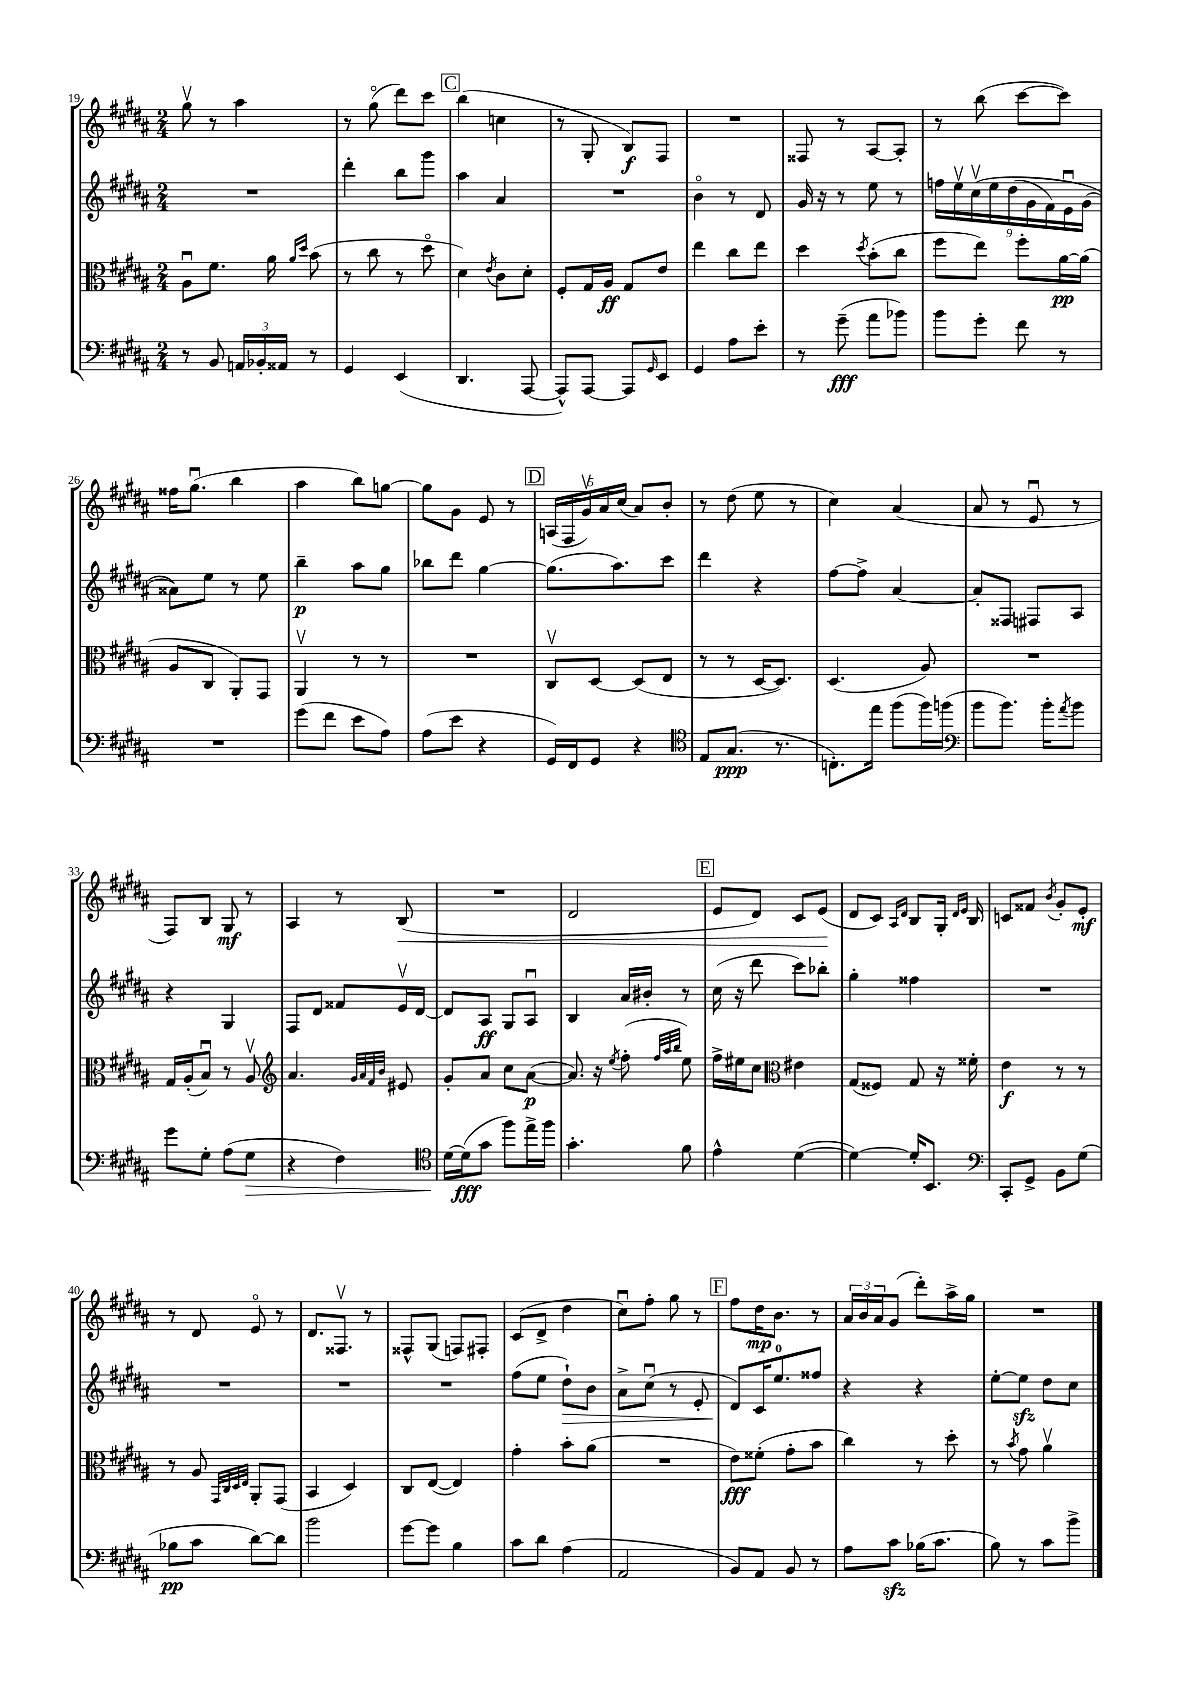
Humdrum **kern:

**kern	**kern	**kern	**kern
*staff4	*staff3	*staff2	*staff1
*clefF4	*clefC3	*clefG2	*clefG2
*k[f#c#g#d#a#]	*k[f#c#g#d#a#]	*k[f#c#g#d#a#]	*k[f#c#g#d#a#]
*M2/4	*M2/4	*M2/4	*M2/4
8r	8A#u\L	2r	8gg#v\
8BB/	8.f#\J	.	8r
24AA/LL	.	.	4aa#\
24BB-'/	.	.	.
.	16a#\	.	.
24AA##/JJ	.	.	.
.	16qqa#/LL	.	.
.	16qqdd#/JJ	.	.
8r	(8b\	.	.
=	=	=	=
4GG#/	8r	4ddd#'\	8r
.	8cc#\	.	(8gg#o\
(4EE/	8r	8bb\L	8ddd#\L)
.	8dd#o\	8ggg#\J	8ccc#\J
=	=	=	=
4.DD#/	4d#\)	4aa#\	(4bb\
.	8qe/	.	.
.	8c#\L	4a#/	4cc\
[8AAA#/	8d#'\J	.	.
=	=	=	=
8AAA#^^/]L)	8F#'/L	2r	8r
[8AAA#/J	16G#/L	.	8G#'/
.	16A#/JJ	.	.
8AAA#/]L	8G#/L	.	8B/L)
16qqGG#/	.	.	.
8EE/J	8e/J	.	8F#/J
=	=	=	=
4GG#/	4ee\	4bo\	2r
8A#\L	8cc#\L	8r	.
8e'\J	8ee\J	8d#/	.
=	=	=	=
8r	4dd#\	16g#/	8F##/
.	.	16r	.
(8g#~\	.	8r	8r
.	8qdd#/	.	.
8a#\L	(8b'\L	8ee\	[8A#/L
8b-\J)	8cc#\J	8r	8A#'/]J
=	=	=	=
8b\L	8ff#\L	18ff\LL	8r
.	.	18eev\	.
.	.	&(18cc#v\	.
8g#'\J	8ee\J)	.	(8bb\
.	.	18ee\	.
.	.	(18dd#\	.
8f#\	8ff#'\L	.	[8ccc#\L
.	.	18g#\	.
.	.	18f#\)	.
8r	[16a#\L	.	8ccc#\]J)
.	.	18eu\	.
.	(16a#\]JJ	.	.
.	.	(18g#\JJ	.
=	=	=	=
2r	8A#/L	8a##\L)&)	16ff##\LK
.	.	.	(8.gg#u\J
.	8C#/J	8ee\J	.
.	8AA#'/L)	8r	4bb\
.	8GG#/J	8ee\	.
=	=	=	=
(8g#\L	4AA#v/	4bb~\	4aa#\
8f#\J	.	.	.
8e\L	8r	8aa#\L	8bb\L)
8A#\J)	8r	8gg#\J	[8gg\J
=	=	=	=
(8A#\L	2r	8bb-\L	8gg\]L
8e\J	.	8ddd#\J	8g#\J
4r	.	[4gg#\	8e/
.	.	.	8r
=	=	=	=
16GG#/LL)	8C#v/L	(8.gg#\]L	(20A/LL
.	.	.	20F#/
16FF#/J	.	.	.
.	.	.	20g#v/)
8GG#/J	[8D#/J	.	.
.	.	.	20a#/
.	.	8.aa#\)	.
.	.	.	(20cc#/JJ
4r	(8D#/]L	.	8a#/L)
.	8E/J	8ccc#\J	8b'/J
=	=	=	=
*clefC4	*	*	*
8E/L	8r	4ddd#\	8r
(8.G#/J	8r	.	(8dd#\
.	[16D#/LK	4r	8ee\
8.r	8.D#/]J)	.	.
.	.	.	8r
=	=	=	=
8.C'\L)	(4.D#/	[8ff#\L	4cc#\)
.	.	8ff#^\]J	.
16ee\Jk	.	.	.
(8ff#\L	.	[4a#/	(4a#/
16ff#\L)	8A#/)	.	.
(16ff\JJ	.	.	.
=	=	=	=
*clefF4	*	*	*
8b\L	2r	8a#'/]L	8a#/
8.b\J)	.	8F##/J	8r
.	.	8F#/L	8eu/
16b'\LK	.	.	.
8qa#/	.	.	.
8b\J	.	8A#/J	8r
=	=	=	=
8g#\L	16G#/LL	4r	8F#/L)
.	(16A#'/J	.	.
8G#'\J	8Bu/J)	.	8B/J
(8A#\L	8r	4G#/	8G#/
8G#\J	8A#v/	.	8r
=	=	=	=
*	*clefG2	*	*
4r	4.a#/	8F#/L	4A#/
.	.	8d#/J	.
4F#\)	.	8f##/L	8r
.	32qqg#/LLL	.	.
.	32qqa#/	.	.
.	32qqf#/	.	.
.	32qqb/JJJ	.	.
.	8e#/	16ev/L	(8B/
.	.	[16d#/JJ	.
=	=	=	=
*clefC4	*	*	*
[16d#\LL	8g#'/L	8d#/]L	2r
(16d#\]J	.	.	.
8g#\J	8a#/J	8A#/J	.
8ff#\L)	8cc#\L	8G#/L	.
16ee^\L	([8a#\J	8A#u/J	.
16ff#\JJ	.	.	.
=	=	=	=
4.g#'\	8.a#/])	4B/	2d#/
.	16r	.	.
.	8qee/	.	.
.	(8ff#'\	16a#/LL	.
.	.	16b#'/JJ	.
.	32qqff#/LLL	.	.
.	32qqaa#/	.	.
.	32qqbb/JJJ	.	.
8f#\	8ee\)	8r	.
=	=	=	=
4e^^\	16ff#^\LL	(16cc#\	8e/L
.	16ee#\J	16r	.
.	8cc#\J	8ddd#\	8d#/J)
*	*clefC3	*	*
([4d#\	4e#\	8ccc#\L)	8c#/L
.	.	8bb-'\J	(8e/J
=	=	=	=
4d#\_)	(8G#/L	4gg#'\	8d#/L
.	8F##/J)	.	8c#/J)
.	.	.	16qqA#/LL
.	.	.	16qqd#/JJ
16d#'/]LK	8G#/	4ff##\	8B/L
8.BB/J	.	.	.
.	16r	.	16G#'/Jk
.	.	.	16qqd#/LL
.	.	.	16qqe/JJ
.	16f##'\	.	16B/
=	=	=	=
*clefF4	*	*	*
8CC#'/L	4e\	2r	8c/L
8GG#^/J	.	.	8f##/J
.	.	.	8qb/
8BB\L	8r	.	8g#'/L
(8G#\J	8r	.	8e'/J
=	=	=	=
8B-\L	8r	2r	8r
8c#\J	8A#/	.	8d#/
.	32qqGG#/LLL	.	.
.	32qqC#/	.	.
.	32qqD#/	.	.
.	32qqE/JJJ	.	.
[8d#\L)	8AA#'/L	.	8eo/
8d#\]J	(8GG#/J	.	8r
=	=	=	=
2b\	4BB/	2r	8.d#/L
.	.	.	8.F##v/J
.	4D#/)	.	.
.	.	.	8r
=	=	=	=
[8g#\L	8C#/L	2r	8F##^^/L
8g#\]J	([8E/J	.	(8G#/J
4B\	4E/])	.	8F/L)
.	.	.	8F#'/J
=	=	=	=
8c#\L	4g#'\	(8ff#\L	(8c#/L
8d#\J	.	8ee\J	8d#^/J
(4A#\	8b'\L	8dd#`\L)	4dd#\
.	(8a#\J	8b\J	.
=	=	=	=
2AA#/	2r	8a#^\L	8cc#u\L)
.	.	(8cc#u\J	8ff#'\J
.	.	8r	8gg#\
.	.	8e'/	8r
=	=	=	=
8BB/L)	8e\L)	8d#/L)	8ff#\L
8AA#/J	(8f##'\J	16c#/K	16dd#\K
.	.	8.ee/	8.b\J
8BB/	8g#'\L	.	.
8r	8b\J	8ff##/J	8r
=	=	=	=
8A#\L	4cc#\)	4r	24a#/LL
.	.	.	24b/
.	.	.	24a#/J
8c#\J	.	.	(8g#/J
(16B-\LK	8r	4r	8ddd#'\L)
8.c#\J	.	.	.
.	8dd#'\	.	16aa#^\L
.	.	.	16gg#\JJ
=	=	=	=
8B\)	8r	[8ee'\L	2r
.	8qb/	.	.
8r	8g#\	8ee\]J	.
8c#\L	4a#v\	8dd#\L	.
8b^\J	.	8cc#\J	.
==	==	==	==
*-	*-	*-	*-
